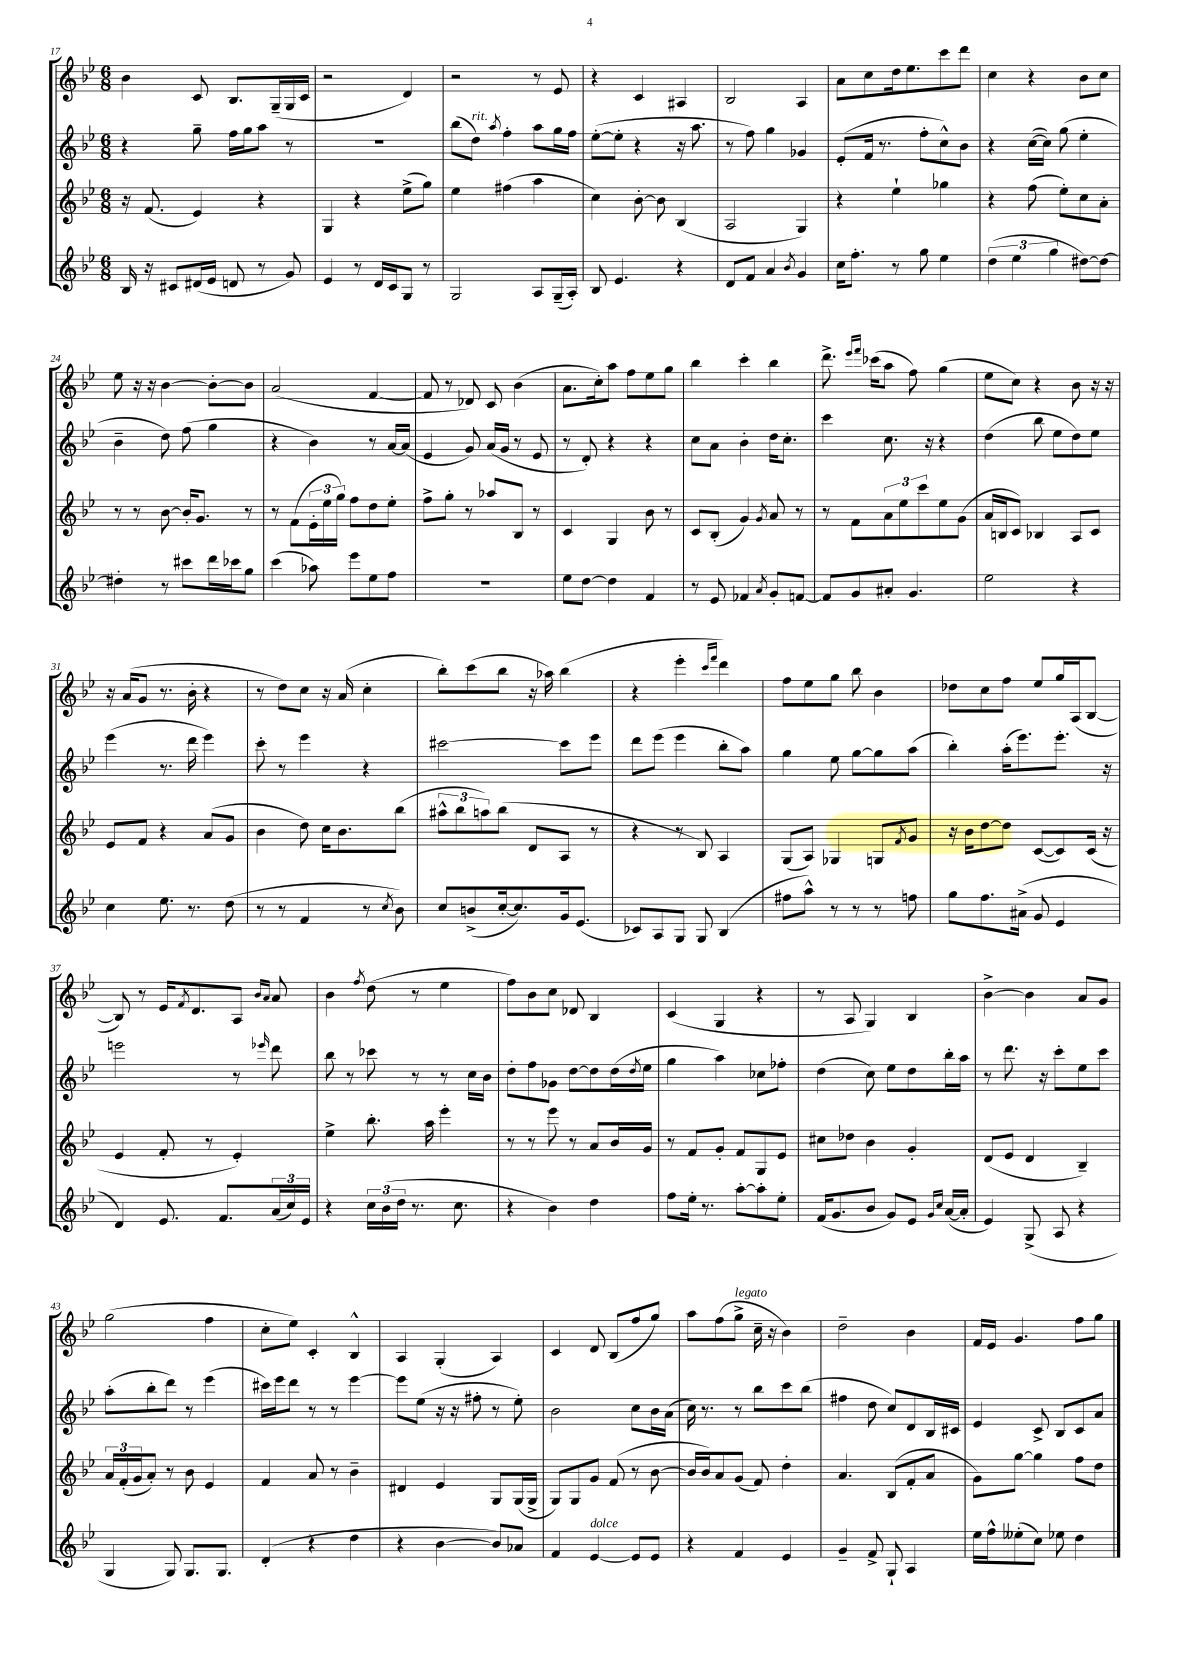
<<
\new StaffGroup <<
\new Staff = "s0" {
    \clef treble \key bes \major \numericTimeSignature \time 6/8
    bes'4 c'8 bes8. g16--( g16 c'16 |
    r2 d'4) |
    r2 r8 ees'8 |
    r4 c'4 ais4 |
    bes2 a4 |
    a'8 c''8 d''16 ees''8. c'''8 d'''8 |
    c''4 r4 bes'8 c''8 |
    ees''8 r16 r16 bes'4~ bes'8~-. bes'8 |
    a'2( f'4~ |
    f'8 r8 des'8) c'8 bes'4( |
    a'8. c''16-.) a''8 f''8 ees''8 g''8 |
    bes''4 c'''4-. bes''4 |
    d'''8.-> \grace { ees'''16 f'''16 } ces'''16( a''8 f''8) g''4( |
    ees''8 c''8) r4 bes'8 r16 r16 |
    r16 a'16( g'8 r8. bes'16-. r4 |
    r8 d''8) c''8 r16 a'16( c''4-. |
    bes''8-.) c'''8( bes''8 r16 aes''16) bes''4( |
    r4 ees'''4-. \grace { c'''16 f'''16 } d'''4) |
    f''8 ees''8 g''8 bes''8 bes'4 |
    des''8 c''8 f''8 ees''8 g''16 a16( bes8~ |
    bes8) r8 ees'16 \acciaccatura { f'8 } d'8. a8 \grace { bes'16 a'16 } a'8 |
    bes'4 \acciaccatura { f''8 } d''8( r8 ees''4 |
    f''8) bes'8 c''8 des'8 bes4 |
    c'4( g4 r4 |
    r8 a8 g4) bes4 |
    bes'4~-> bes'4 a'8 g'8 |
    g''2( f''4 |
    c''8-. ees''8) c'4-. bes4-^ |
    a4 g4-.( a4) |
    c'4 d'8 bes8( f''8 g''8) |
    a''8 f''8( g''8->^\markup { \italic "legato" } c''16-- r16 bes'4) |
    d''2-- bes'4 |
    f'16 ees'16 g'4. f''8 g''8 \bar "|." |
}
\new Staff = "s1" {
    \clef treble \key bes \major \numericTimeSignature \time 6/8
    r4 g''8-- f''16 g''16 a''8 r8 |
    R2. |
    bes''8( d''8^\markup { \italic "rit." }) \acciaccatura { a''8 } f''4-. a''8 g''16 f''16 |
    ees''8~-.( ees''8-. r4 r16 a''8. |
    r8 f''8) g''4 ges'4 |
    ees'8-.( f'16 r8. f''8-. c''8-^) bes'8 |
    r4 c''16~( c''16) g''8( ees''4-. |
    bes'4-- d''8) f''8( g''4 |
    r4 bes'4) r8 a'16~ a'16( |
    ees'4 g'8) a'16( g'16 r8 ees'8 |
    r8 d'8-.) r4 r4 |
    c''8 a'8 bes'4-. d''16 c''8.-. |
    c'''4 c''8. r16 r4 |
    d''4( bes''8 ees''8 d''8) ees''8 |
    ees'''4( r8. d'''16 ees'''4) |
    c'''8-. r8 ees'''4 r4 |
    cis'''2~ cis'''8 ees'''8 |
    d'''8 ees'''8( ees'''4 bes''8-. a''8) |
    g''4 ees''8 g''8~ g''8 a''8( |
    bes''4-.) a''16-.( ees'''8.) ees'''8.-. r16 |
    e'''2 r8 \grace { ees'''16 } d'''8 |
    bes''8 r8 ces'''8 r8 r8 c''16 bes'16 |
    d''8-. f''8 ges'8 d''8~ d''8 d''16( \acciaccatura { d''8 } ees''16 |
    g''4 a''4) ces''8 fes''8-. |
    d''4( c''8) ees''8 d''8 bes''16-. a''16 |
    r8 d'''8. r16 c'''8-. ees''8 c'''8 |
    a''8-.( bes''8-. d'''8) r8 ees'''4( |
    cis'''16) ees'''16 d'''8 r8 r8 ees'''4~ |
    ees'''8 ees''8( r16 r16 fis''8-. r8 ees''8-.) |
    bes'2 c''8 bes'16 a'16( |
    c''16) r8. r8 bes''8 c'''8 bes''8( |
    fis''4 d''8 c''8) d'8 bes16 cis'16 |
    ees'4 c'8-> bes8 c'8 a'8 \bar "|." |
}
\new Staff = "s2" {
    \clef treble \key bes \major \numericTimeSignature \time 6/8
    r16 f'8.( ees'4) r4 |
    g4 r4 ees''8->( g''8) |
    ees''4 fis''4( a''4 |
    c''4) bes'8~-. bes'8 bes4( |
    a2 g4) |
    r4 ees''4-! ges''4 |
    r4 f''8( ees''8-.) c''8 a'8-. |
    r8 r8 bes'8~ bes'16-. g'8. r8 |
    r8 f'8( \tuplet 3/2 { ees'16-. ees''16 g''16) } f''8 d''8 ees''8-. |
    f''8-> g''8-. r8 aes''8 bes8 r8 |
    c'4 g4 bes'8 r8 |
    c'8 bes8-.( g'4) \acciaccatura { g'8 } a'8 r8 |
    r8 f'8 \tuplet 3/2 { a'8 ees''8 c'''8 } ees''8 g'8( |
    a'16 b16 c'8) bes4 a8 c'8 |
    ees'8 f'8 r4 a'8( g'8 |
    bes'4 d''8) c''16 bes'8. bes''8( |
    \tuplet 3/2 { ais''8-^ bes''8 a''8) } bes''8( d'8 a8 r8 |
    r4 r8 bes8) a4 |
    g8( a8) ges4 g8 \acciaccatura { f'8 } g'8 |
    r16 bes'16 d''8~ d''8 c'8~( c'8) c'16( r16 |
    ees'4 f'8-. r8 ees'4-.) |
    ees''4-> bes''8.-. a''16 ees'''4-. |
    r8 r8 ees'''8 r8 a'8 bes'16 g'16 |
    r8 f'8 g'8-. f'8 g8 ees'8 |
    cis''8 des''8 bes'4 g'4-. |
    d'8( ees'8 d'4 bes4--) |
    \tuplet 3/2 { a'16 f'16-.( g'16 } a'8-.) r8 bes'8 ees'4 |
    f'4 a'8 r8 bes'4-- |
    dis'4 ees'4 g8 g16( g16-> |
    g8) g8 g'8 f'8( r8 bes'8~ |
    bes'16 bes'16) a'8 g'8( f'8) d''4-. |
    a'4. bes8( f'8-. a'8 |
    g'8) g''8~ g''4 f''8 d''8 \bar "|." |
}
\new Staff = "s3" {
    \clef treble \key bes \major \numericTimeSignature \time 6/8
    bes16 r16 cis'8 dis'16( ees'16 d'8 r8 g'8) |
    ees'4 r8 d'16 c'16 g8 r8 |
    g2 a8 g16--( a16-.) |
    bes8 ees'4. r4 |
    d'8 f'8 a'4 \acciaccatura { bes'8 } g'4 |
    c''16 f''8.-. r8 g''8 ees''4 |
    \tuplet 3/2 { d''4( ees''4 g''4 } dis''8~) dis''8~ |
    dis''4-. r8 cis'''8 d'''16 ces'''16 g''8 |
    c'''4( aes''8) ees'''8 ees''8 f''8 |
    R2. |
    ees''8 d''8~ d''4 f'4 |
    r8 ees'8 fes'4 \acciaccatura { a'8 } g'8-. f'8~ |
    f'8 g'8 ais'8-. g'4. |
    ees''2 r4 |
    c''4 ees''8. r8. d''8( |
    r8 r8 f'4 r8 \acciaccatura { c''8 } bes'8) |
    c''8 b'8->( c''16~-. c''8.) g'16 ees'8.( |
    ces'8) a8 g8 g8 bes4( |
    fis''8 a''8-^) r8 r8 r8 f''8 |
    g''8 f''8. ais'16->( g'8 ees'4 |
    d'4) ees'8. f'8. \tuplet 3/2 { a'16( c''16) ees'16 } |
    r4 \tuplet 3/2 { c''16 bes'16( d''16 } r8. c''8. |
    r4 bes'4) d''4 |
    f''8 ees''16-. r8. a''8~-. a''8-. ees''8-. |
    f'16( g'8. bes'8 g'8) ees'8 \grace { g'16 c''16 } a'16~( a'16-. |
    ees'4) g8->( a8 r4 |
    g4 g8) g8. g8. |
    d'4-.( r4 d''4 |
    r4 bes'4~ bes'8) aes'8 |
    f'4 ees'4~^\markup { \italic "dolce" } ees'8 ees'8 |
    r4 f'4 ees'4 |
    g'4-- f'8-> g8-! a4 |
    ees''16 f''16-^ eeses''8-.( c''8) ees''8 d''4 \bar "|." |
}
>>
>>
\layout { \context { \Score currentBarNumber = #17 } }
